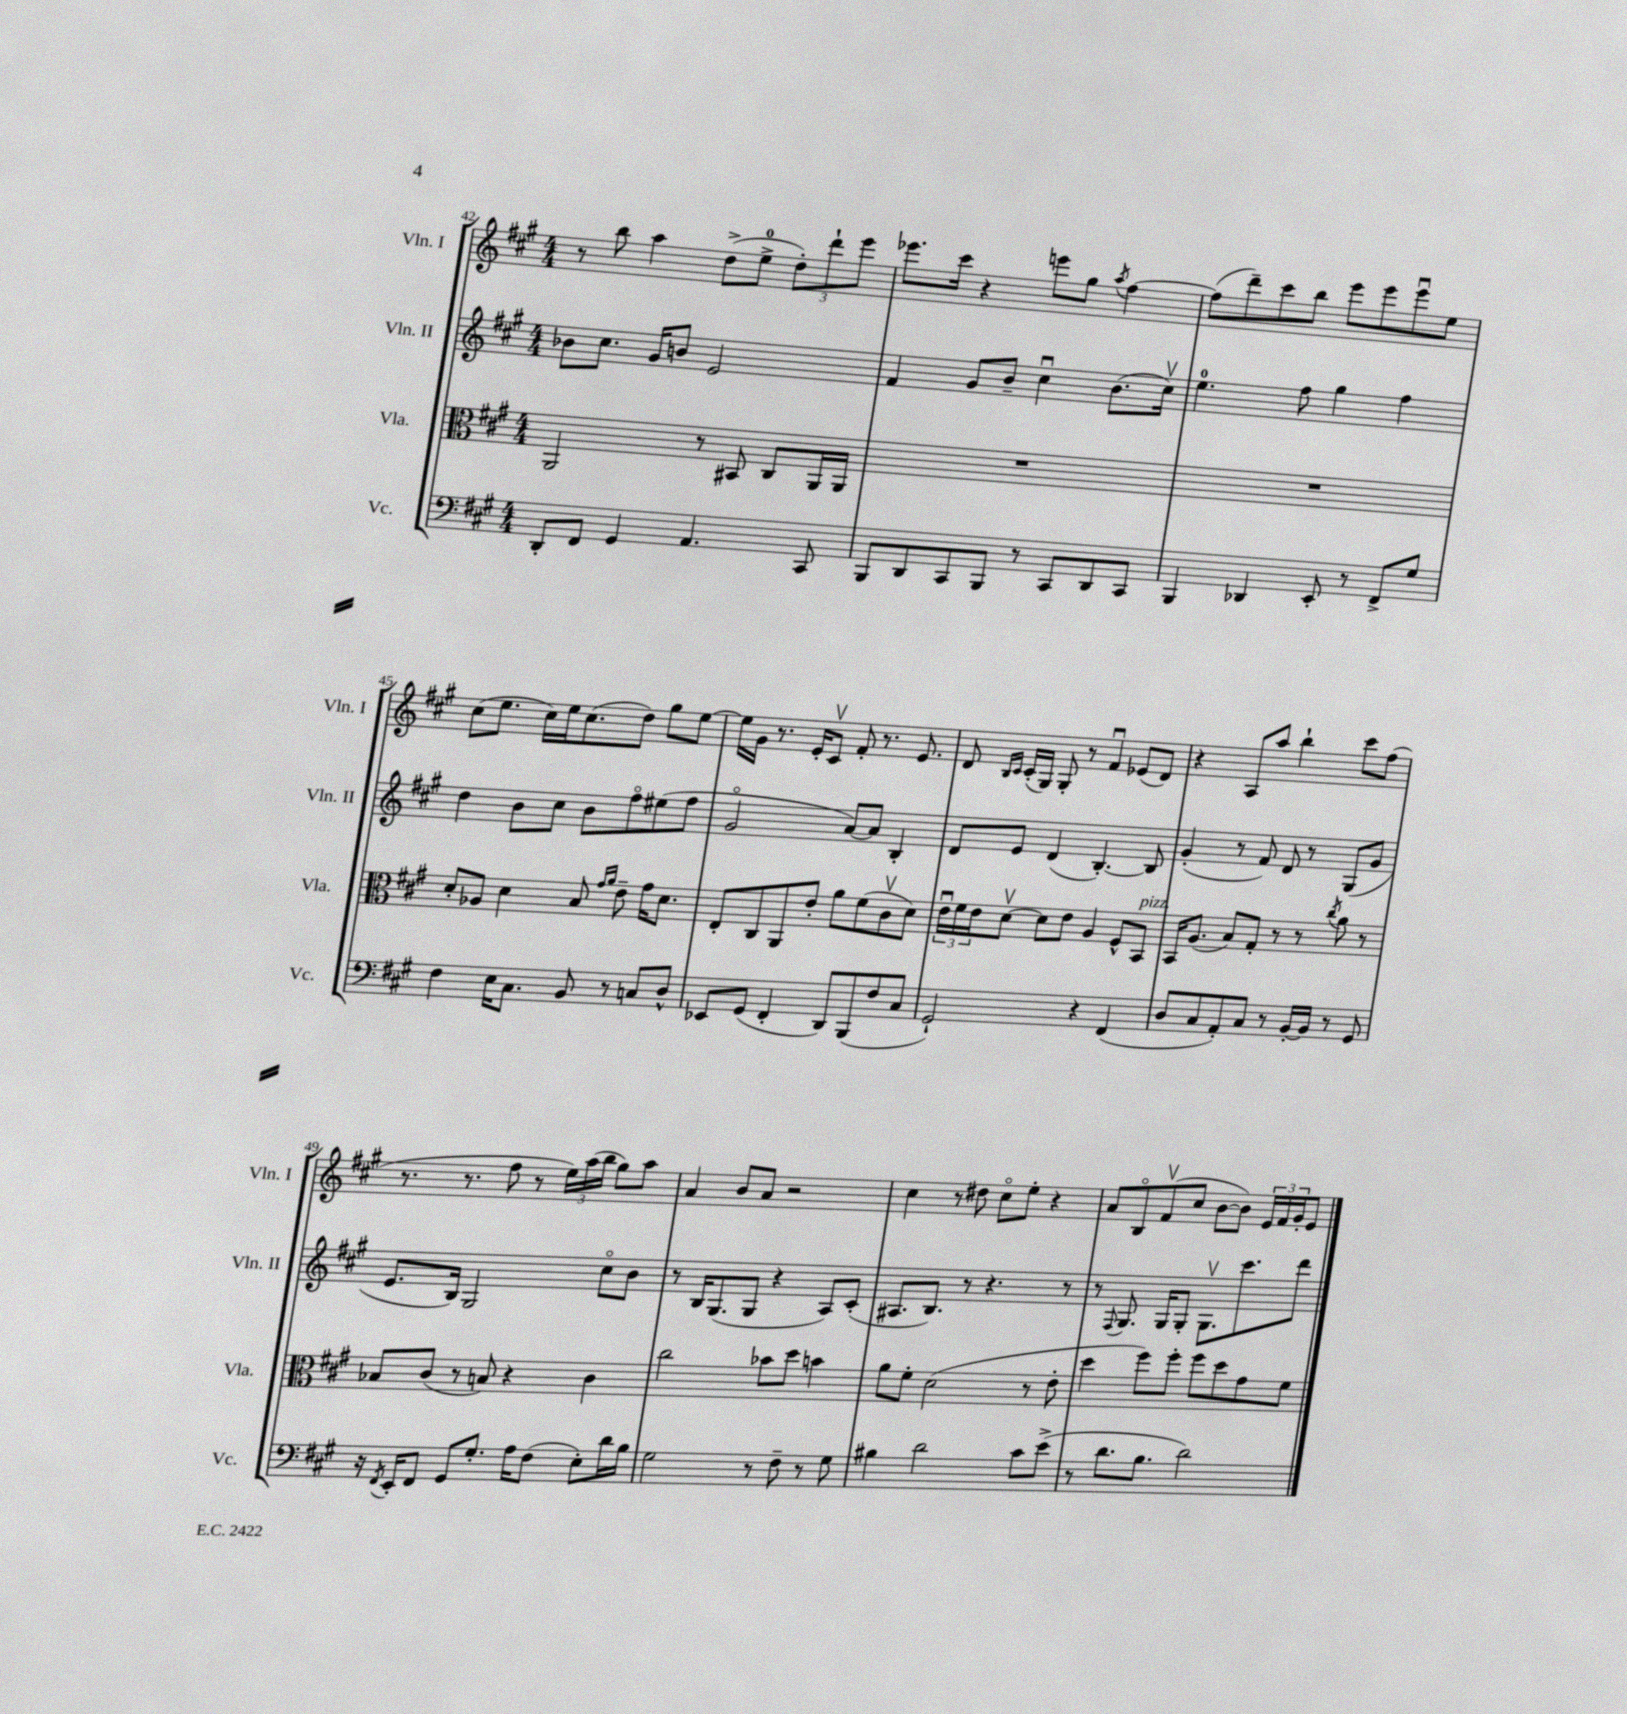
<<
\new StaffGroup <<
\new Staff = "s0" \with { instrumentName = "Vln. I" shortInstrumentName = "Vln. I" } {
    \clef treble \key a \major \numericTimeSignature \time 4/4
    r8 b''8 a''4 d''8->( e''8-0-> \tuplet 3/2 { d''8-.) d'''8-! e'''8 } |
    ees'''8. cis'''16 r4 e'''8 gis''8 \acciaccatura { a''8 } fis''4~ |
    fis''8( d'''8--) cis'''8 b''8 e'''8 e'''8 e'''8\downbow e''8 |
    cis''8( e''8. cis''16) e''16 cis''8.( d''8) gis''8 e''8~ |
    e''16 gis'16 r8. e'16-. cis'8\upbow fis'8-. r8. e'8. |
    d'8 \grace { b16 cis'16 } cis'16-.( gis16) gis8-. r8 fis'4\downbow ees'8( d'8) |
    r4 a8 a''8 b''4-! cis'''8 fis''8( |
    r8. r8. fis''8 r8 \tuplet 3/2 { e''16) a''16( b''16 } gis''8) a''8 |
    a'4 b'8 a'8 r2 |
    cis''4 r8 dis''8 cis''8\flageolet e''8-. r4 |
    a'8 b8\flageolet fis'8\upbow( cis''8 b'8~ b'8) \tuplet 3/2 { e'16 fis'16 gis'16-. } e'8 \bar "|." |
}
\new Staff = "s1" \with { instrumentName = "Vln. II" shortInstrumentName = "Vln. II" } {
    \clef treble \key a \major \numericTimeSignature \time 4/4
    bes'8 cis''8. gis'16 b'8 e'2 |
    fis'4 gis'8 b'8-- cis''4\downbow b'8.( cis''16\upbow) |
    e''4.-0 fis''8 gis''4 fis''4 |
    d''4 b'8 cis''8 b'8 fis''8\flageolet eis''8( fis''8 |
    gis'2\flageolet a'8~) a'8 b4-. |
    d'8 e'8 d'4( b4.~-.) b8 |
    gis'4-.( r8 fis'8) d'8 r8 gis8( gis'8 |
    e'8. b16) gis2 cis''8\flageolet b'8 |
    r8 b16 gis8.( gis8 r4 a8) cis'8-.( |
    ais8. b8.) r8 r4. r8 |
    r8 \appoggiatura { fis8 } gis8. gis16 gis8-. gis8.\upbow cis'''8. d'''8 \bar "|." |
}
\new Staff = "s2" \with { instrumentName = "Vla." shortInstrumentName = "Vla." } {
    \clef alto \key a \major \numericTimeSignature \time 4/4
    a,2 r8 bis,8 cis8 a,16 a,16 |
    R1 |
    R1 |
    d'8-. aes8 d'4 b8 \grace { gis'16 a'16 } e'8-- gis'16 d'8. |
    e8-. cis8 a,8 e'8-. a'8 fis'8( cis'8\upbow d'8) |
    \tuplet 3/2 { e'16\downbow fis'16 e'16 } d'8~\upbow d'8 e'8 a4 fis8-^ b,8^\markup { \italic "pizz." } |
    b,16 a8.( b8) gis8-. r8 r8 \acciaccatura { cis''8 } a'8 r8 |
    bes8 cis'8( r8 b8) r4 cis'4 |
    cis''2 bes'8 d''8 b'4 |
    a'8 fis'8-. d'2( r8 e'8-. |
    d''4 fis''8) fis''8-. fis''8 d''8 gis'8 fis'8 \bar "|." |
}
\new Staff = "s3" \with { instrumentName = "Vc." shortInstrumentName = "Vc." } {
    \clef bass \key a \major \numericTimeSignature \time 4/4
    d,8-. fis,8 gis,4 a,4. cis,8 |
    b,,8 d,8 cis,8 b,,8 r8 cis,8 d,8 cis,8 |
    b,,4 des,4 e,8-. r8 fis,8-> gis8 |
    fis4 e16 cis8. b,8 r8 c8 d8-^ |
    ees,8 gis,8( fis,4-. d,8) b,,8( fis8 cis8 |
    gis,2-!) r4 fis,4( |
    d8 cis8 a,8-.) cis8 r8 b,16~-. b,16 r8 gis,8 |
    r16 \acciaccatura { fis,8 } e,16-. fis,8 gis,8 gis8.-. a16 fis8( e8-.) d'16 b16 |
    gis2 r8 fis8-- r8 gis8 |
    bis4 d'2 cis'8 e'8->( |
    r8 d'8. b8. d'2) \bar "|." |
}
>>
>>
\layout { \context { \Score currentBarNumber = #42 } }
